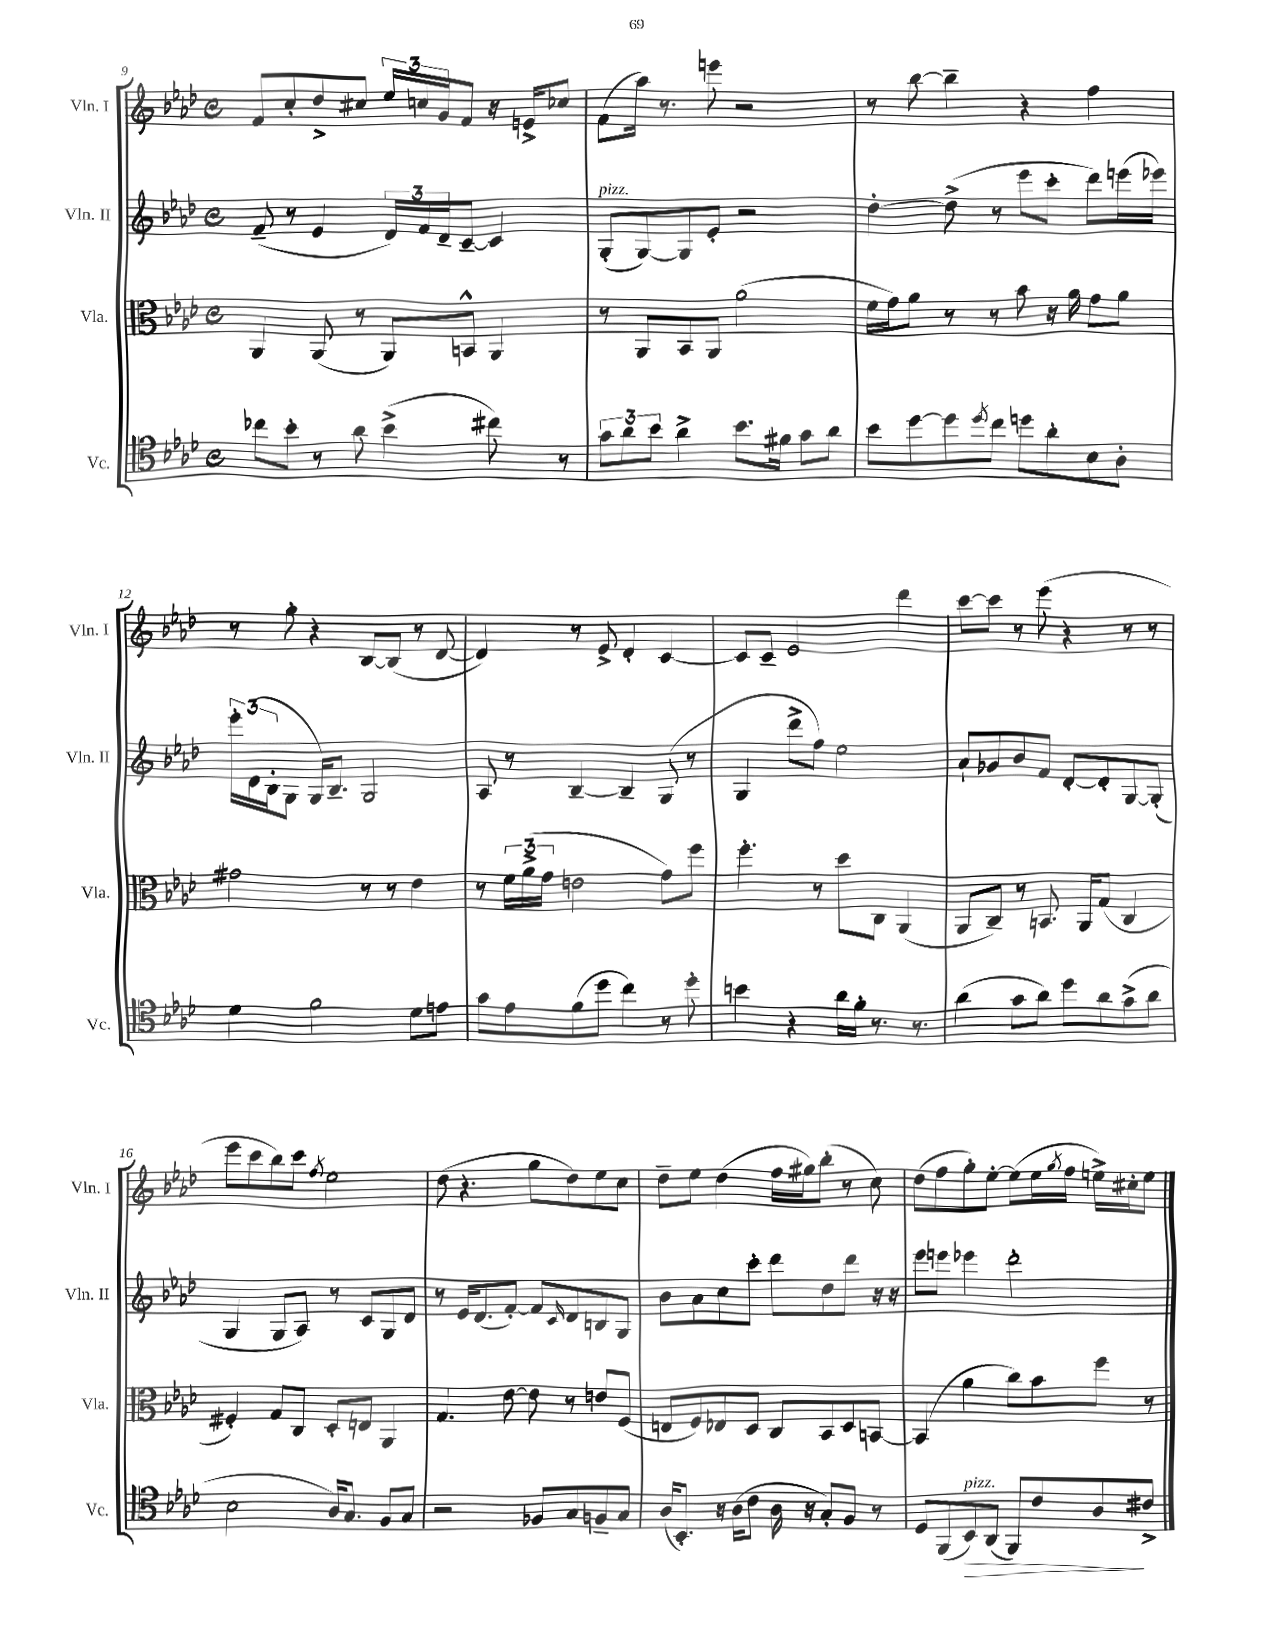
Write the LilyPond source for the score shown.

<<
\new StaffGroup <<
\new Staff = "s0" \with { instrumentName = "Vln. I" shortInstrumentName = "Vln. I" } {
    \clef treble \key aes \major \defaultTimeSignature \time 4/4
    f'8 c''8-. des''8-> cis''8 \tuplet 3/2 { ees''16 c''16 g'16 } f'8 r16 e'16-> ces''8 |
    f'8( aes''16) r8. e'''8 r2 |
    r8 bes''8~ bes''4-- r4 f''4 |
    r8 g''8-. r4 bes8~ bes8( r8 des'8~ |
    des'4) r8 ees'8-> des'4-. c'4~ |
    c'8 c'8-- ees'2 des'''4 |
    c'''8~ c'''8 r8 ees'''8( r4 r8 r8 |
    ees'''8 c'''8 bes''8) c'''8 \acciaccatura { f''8 } ees''2 |
    des''8( r4. g''8 des''8) ees''8 c''8 |
    des''8-- ees''8 des''4( f''16 gis''16) bes''8-.( r8 c''8) |
    des''8( f''8 g''8-.) ees''8~-. ees''8( ees''16 \acciaccatura { g''8 } f''16 e''16->) cis''16-. e''8 \bar "|." |
}
\new Staff = "s1" \with { instrumentName = "Vln. II" shortInstrumentName = "Vln. II" } {
    \clef treble \key aes \major \defaultTimeSignature \time 4/4
    f'8--( r8 ees'4 \tuplet 3/2 { des'16) f'16 des'16-- } c'8~-- c'4 |
    g8-.^\markup { \italic "pizz." }( g8~) g8 ees'8-. r2 |
    des''4~-. des''8->( r8 ees'''8 c'''8-. des'''8) e'''16( ees'''16) |
    \tuplet 3/2 { ees'''16-. des'16( bes16-. } g8 g16) bes8.-- g2 |
    aes8 r8 bes4~-- bes4-- g8( r8 |
    g4 des'''8-> f''8) ees''2 |
    aes'8-! ges'8 bes'8 f'8 des'8~-. des'8-. g8~ g8-.( |
    g4 g8 aes8) r8 c'8 g8 des'8 |
    r8 ees'16 des'8.( f'8~-.) f'8 \grace { c'16 } des'8 b8 g8 |
    bes'8 aes'8 c''8 c'''8-. des'''8 des''8 des'''8 r16 r16 |
    ees'''8 e'''8 ees'''4 des'''2-. \bar "|." |
}
\new Staff = "s2" \with { instrumentName = "Vla." shortInstrumentName = "Vla." } {
    \clef alto \key aes \major \defaultTimeSignature \time 4/4
    aes,4 aes,8( r8 aes,8) b,8-^ aes,4 |
    r8 aes,8 bes,8 aes,8 aes'2( |
    f'16 g'16) aes'8 r8 r8 bes'8 r16 aes'16 g'8 aes'8 |
    gis'2 r8 r8 ees'4 |
    r8 \tuplet 3/2 { f'16 aes'16->( g'16 } e'2 g'8) f''8 |
    f''4.-. r8 des''8 c8 aes,4( |
    aes,8 c8--) r8 b,8. aes,16 g8( c4 |
    fis4-.) g8 c8 des8-. e8 aes,4 |
    g4. ees'8~ ees'8 r8 e'8 f8( |
    e8 f8) ees8 des8 c8 bes,8 des8 b,8~ |
    b,4( aes'4 c''8) bes'8 f''8 r8 \bar "|." |
}
\new Staff = "s3" \with { instrumentName = "Vc." shortInstrumentName = "Vc." } {
    \clef tenor \key aes \major \defaultTimeSignature \time 4/4
    ces''8 bes'8-. r8 aes'8 bes'4->( cis''8) r8 |
    \tuplet 3/2 { g'8 aes'8 bes'8 } aes'4-> bes'8. fis'16 g'8 aes'8 |
    bes'8 des''8~ des''8 \acciaccatura { des''8 } c''8 d''8 aes'8-. bes8 aes8-. |
    des'4 f'2 des'8 e'8 |
    g'8 ees'8 f'8( des''8 c''4) r8 des''8-. |
    b'4 r4 aes'16 f'16-. r8. r8. |
    aes'4( g'8 aes'8) des''8 aes'8 g'8->( aes'8 |
    bes2 aes16) g8. f8 g8 |
    r2 fes8 g8 f8-- g8 |
    aes16( bes,8.-.) r16 aes16( c'8 aes16 r16 g8-.) f8 r8 |
    des8 f,8( bes,8\>^\markup { \italic "pizz." }) aes,8( f,8) c'8 aes8\! cis'8-> \bar "|." |
}
>>
>>
\layout { \context { \Score currentBarNumber = #9 } }
